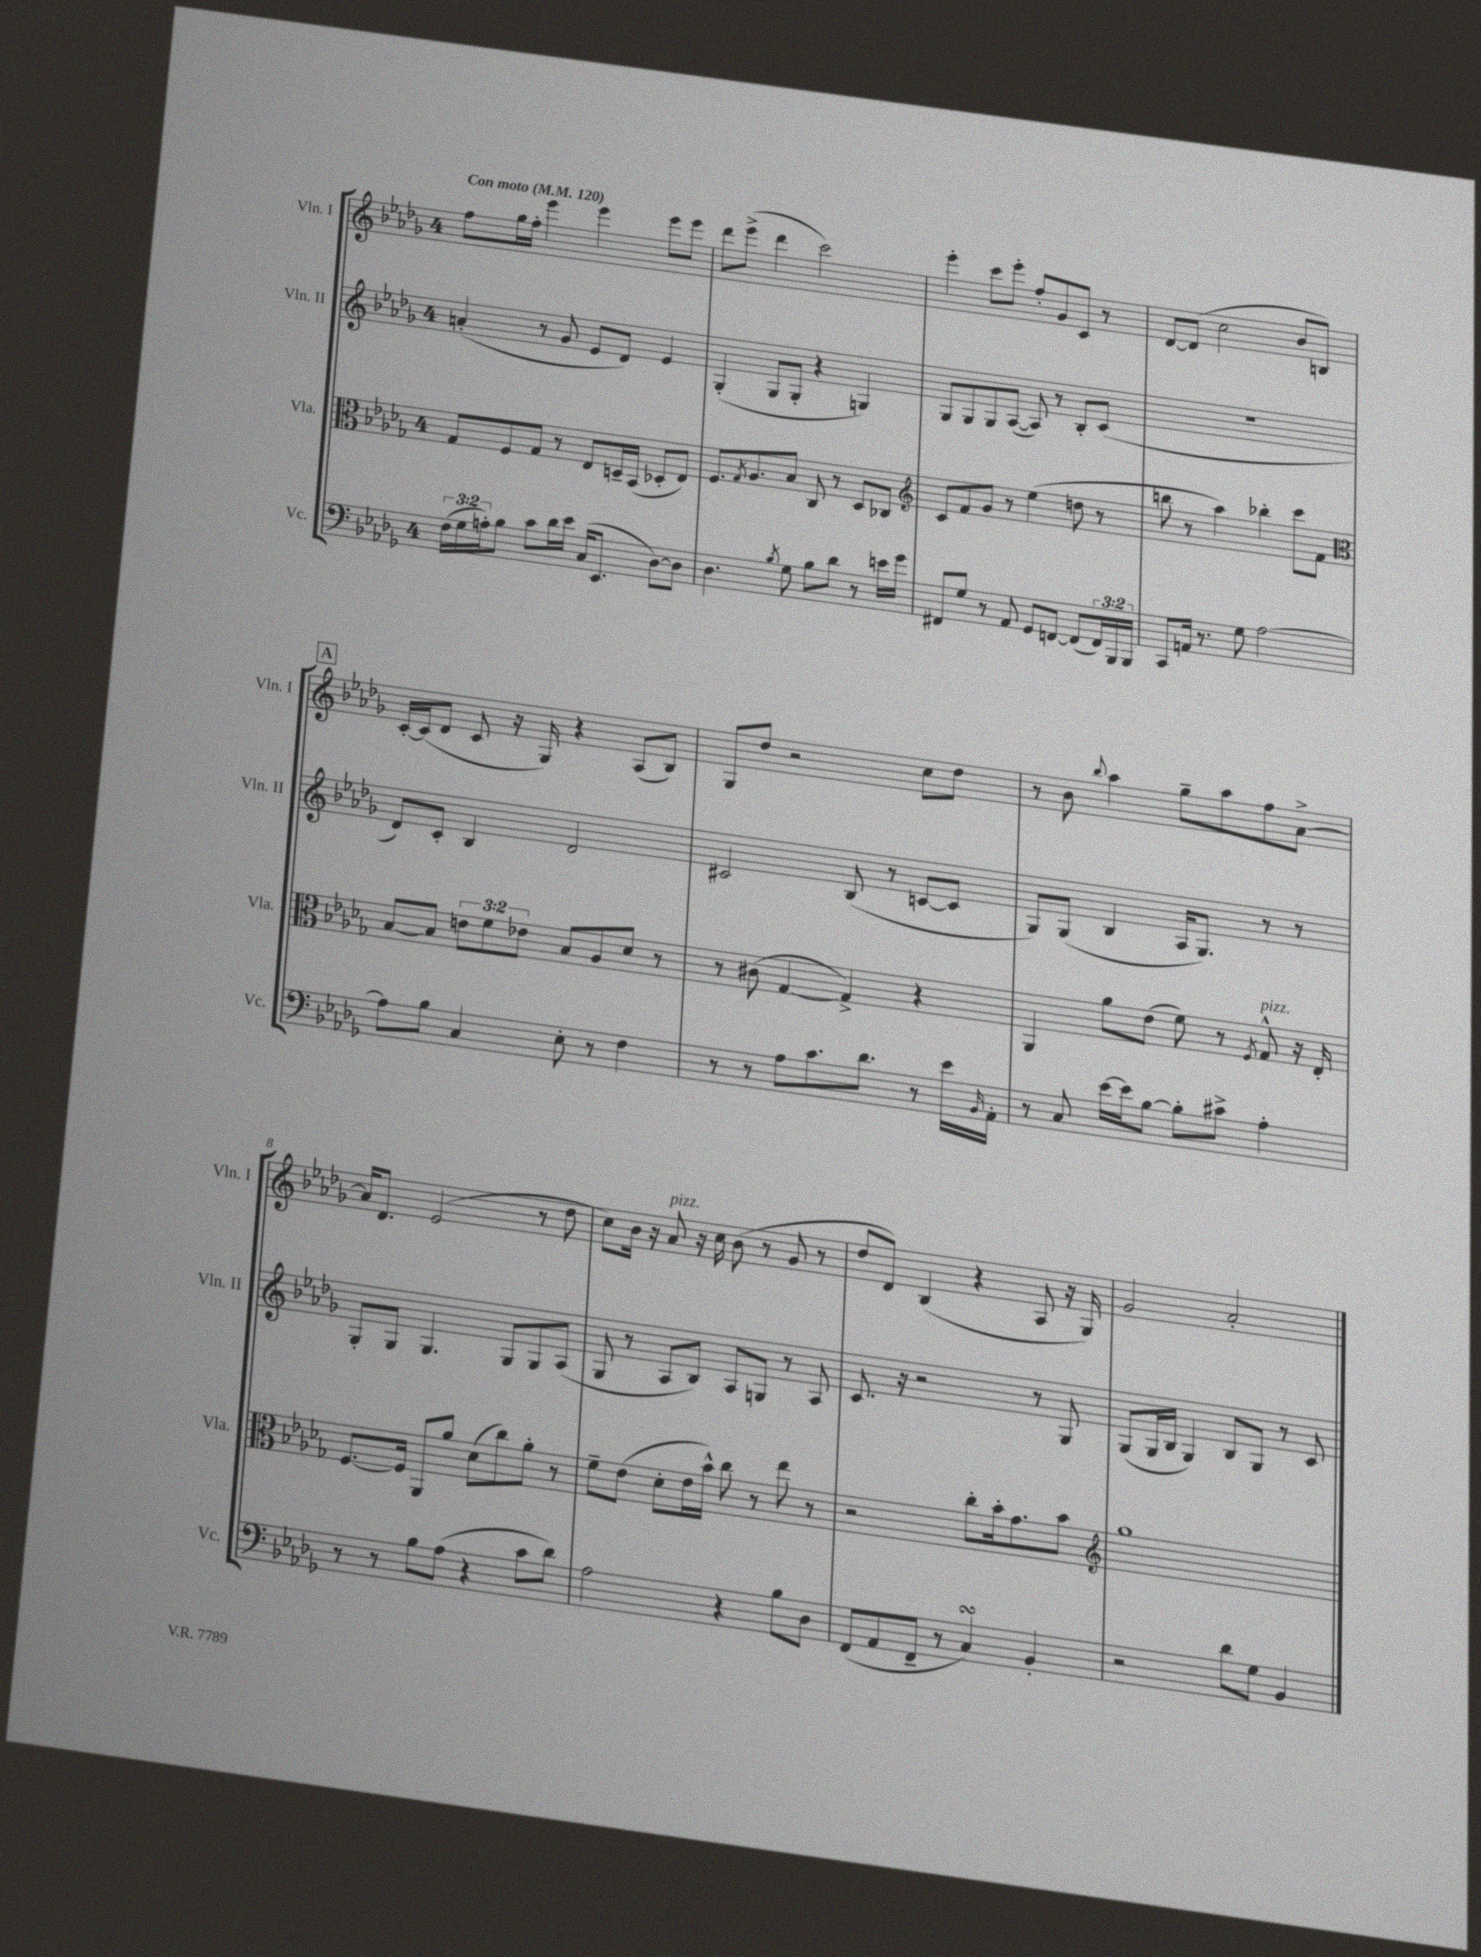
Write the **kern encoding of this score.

**kern	**kern	**kern	**kern
*staff4	*staff3	*staff2	*staff1
*clefF4	*clefC3	*clefG2	*clefG2
*k[b-e-a-d-g-]	*k[b-e-a-d-g-]	*k[b-e-a-d-g-]	*k[b-e-a-d-g-]
*M4/4	*M4/4	*M4/4	*M4/4
*MM120	*MM120	*MM120	*MM120
(24F	8G-	(4a'	8ff
24G-	.	.	.
24A')	.	.	.
8B-	8F	.	16gg-
.	.	.	16ff'
8c	8G-	8r	4eee-
16d-	8r	8g-	.
16e-	.	.	.
(16C	8E-	8e-	4eee-
8.EE-	.	.	.
.	16D~	8d-)	.
.	(16BB-	.	.
[8D-)	8D-'	4e-	8eee-
8D-]	8E-)	.	8eee-
=	=	=	=
4.D-	8.F	(4G-'	8ddd-
.	.	.	(8eee-^
.	8qG-	.	.
.	8.A-	.	.
.	.	8G-	4ddd-
8qB-	.	.	.
8G-	8B-	8G-'	.
8B-	8C	4r	2ccc)
8d-	8r	.	.
8r	8D-	4G)	.
16e	8C-	.	.
16g-	.	.	.
=	=	=	=
*	*clefG2	*	*
8FF#	8c	8G-	4eee-'
8G-	8f	8G-	.
8r	8g-	8G-	8ccc
8AA-	8r	([8A-	8eee-'
8GG-	(4ee-	8A-])	8ff'
[8FF	.	8r	8g-
(8FF]	8dd	8B-'	8c
24FF)	8r	(8c	8r
24BBB-	.	.	.
24BBB-	.	.	.
=	=	=	=
8CC	8bb	1r	[8d-
16AA	8r	.	(8d-]
8.r	.	.	.
.	4aa-)	.	2cc
8G-	.	.	.
[2A-	4bb-'	.	.
.	8ccc	.	8b-
.	8f	.	8B)
=	=	=	=
*	*clefC3	*	*
8A-]	[8B-	8d-)	[16c'
.	.	.	(16c]
8B-	8B-]	8c'	8d-
4C	12e	4B-	8c
.	12f	.	.
.	.	.	16r
.	12e-	.	.
.	.	.	16G-)
8E-'	8B-	2d-	4r
8r	8A-	.	.
4F	8d-	.	(8A-
.	8r	.	8B-)
=	=	=	=
8r	8r	2c#	8G-
8r	(8c#	.	8dd-
8A-	[4G-	.	2r
8.c	.	.	.
.	4G-^])	(8B-	.
8.d-	.	.	.
.	.	8r	.
8r	4r	[8c	8cc
16e-	.	8c]	8dd-
16qqBB-	.	.	.
16AA-'	.	.	.
=	=	=	=
8r	4AA-	8G-)	8r
8C	.	(8G-	8b-
.	.	.	8qqbb-
[16e-	8a-	4B-	4aa-
16e-]	.	.	.
[8B-	(8e-	.	.
8B-']	8f)	16A-	8gg-~
.	.	8.G-)	.
8c#^	8r	.	8aa-
.	8qF	.	.
4A-'	8G-^^	8r	8ff
.	16r	8r	[8a-^
.	16E-'	.	.
=	=	=	=
8r	[8.F	8G-'	16a-]
.	.	.	8.d-
8r	.	8G-	.
.	16F]	.	.
8B-	8AA-	4.G-	(2e-
(8A-	8a-	.	.
4r	(8d-	.	.
.	8cc)	8G-	.
8c	8a-'	8G-	8r
8d-)	8r	(8A-	8dd-
=	=	=	=
2A-	8f~	8G-	8cc)
.	(8e-	8r	16b-
.	.	.	16r
.	8d-'	8A-	8a-
.	16e-	8B-)	16r
.	16b-^^)	.	16cc
4r	8cc	8A-	(8b-
.	8r	8G	8r
8B-	8ee-	8r	8g-
8D-	8r	8A-	8r
=	=	=	=
(8FF	2r	8.c	8dd-
8AA-	.	.	8d-)
.	.	16r	.
8FF~	.	2r	(4B-
8r	.	.	.
4C)	8cc'	.	4r
.	16b-'	.	.
.	8.g-	.	.
4BB-'	.	8r	8A-
.	8b-	8G-	16r
.	.	.	16G-)
=	=	=	=
*	*clefG2	*	*
2r	1gg-	(8G-	2g-
.	.	16G-	.
.	.	16B-	.
.	.	4G-)	.
8d-	.	8B-	2a-'
8G-	.	8G-	.
4BB-	.	8r	.
.	.	8c	.
==	==	==	==
*-	*-	*-	*-
